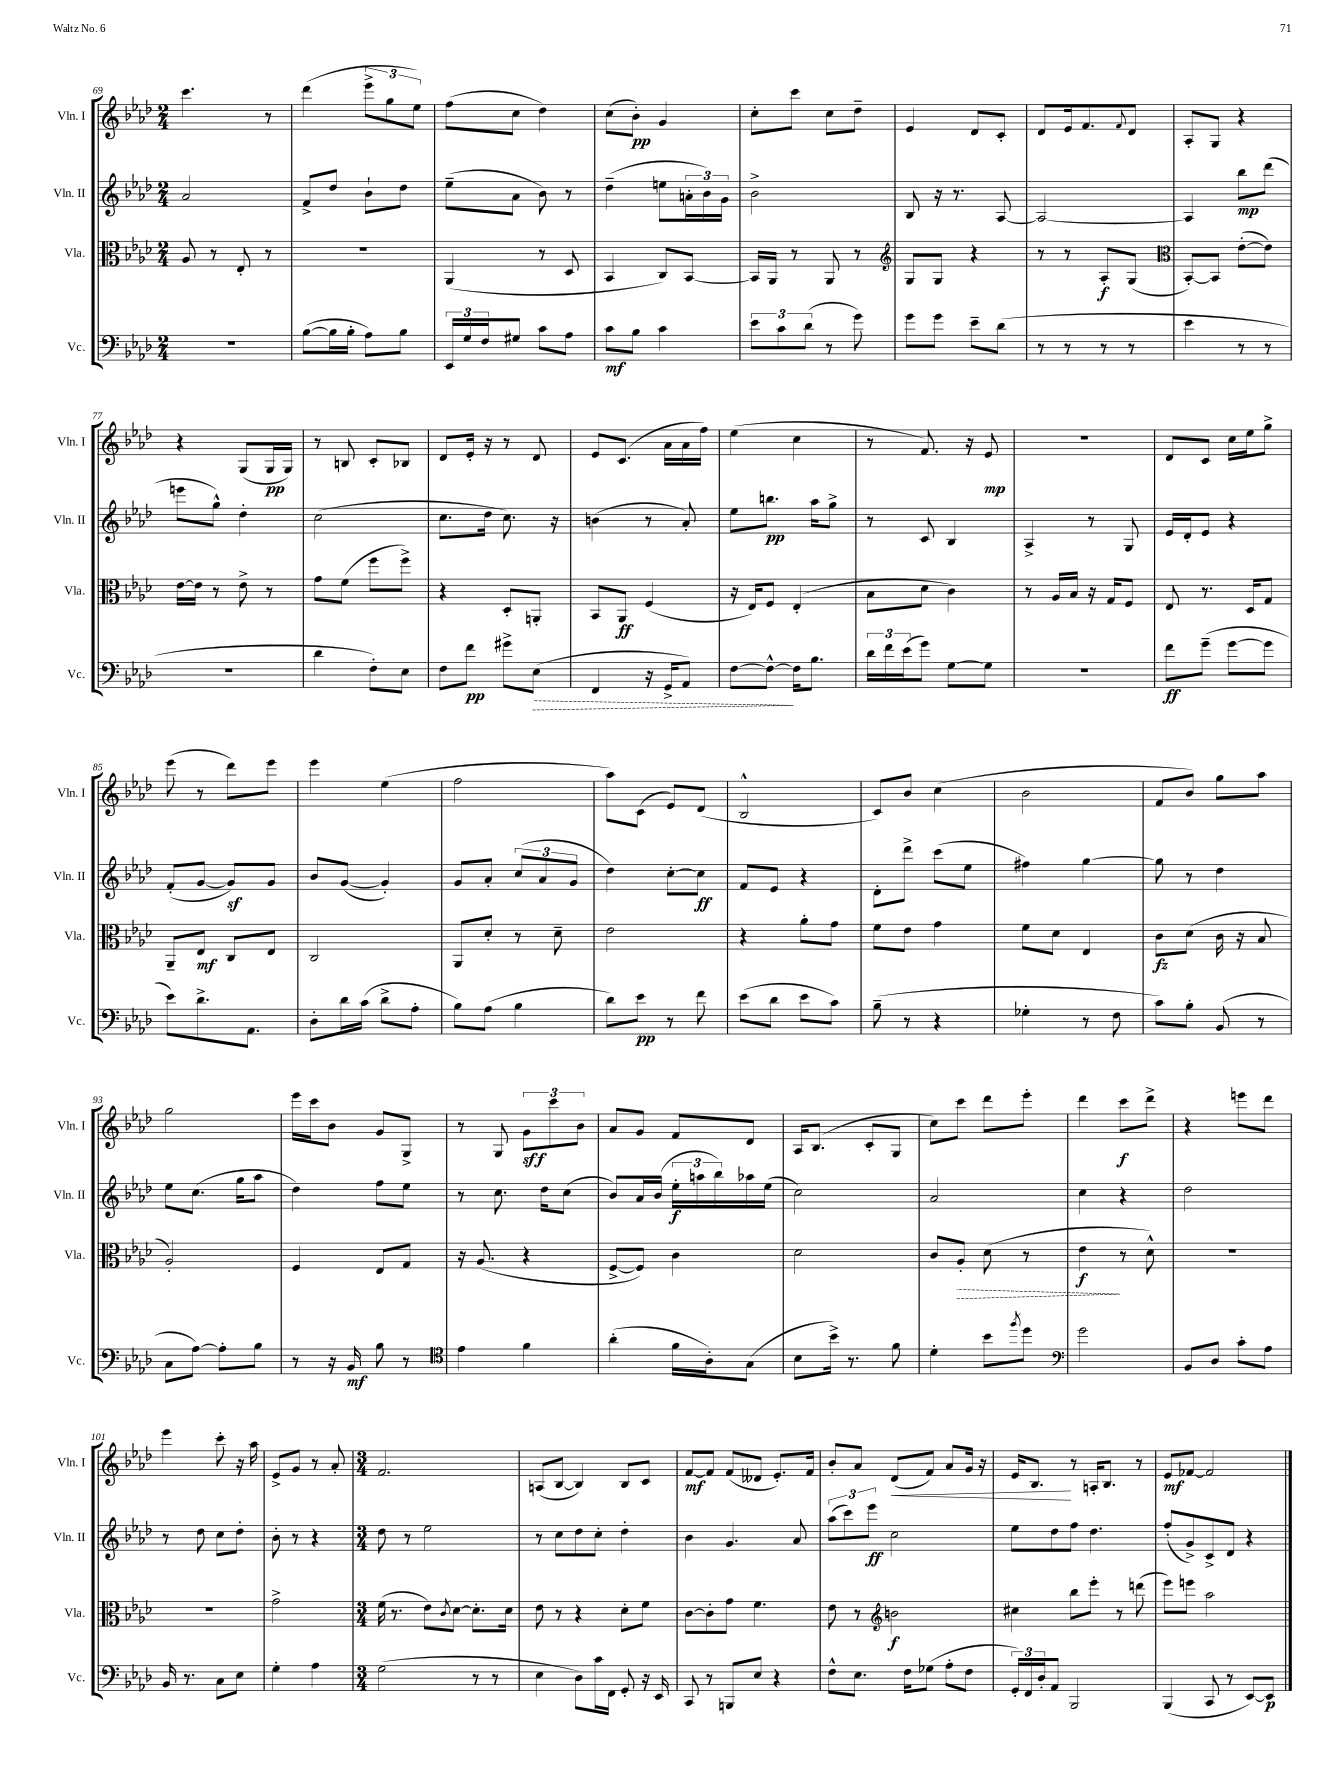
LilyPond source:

<<
\new StaffGroup <<
\new Staff = "s0" \with { instrumentName = "Vln. I" shortInstrumentName = "Vln. I" } {
    \clef treble \key aes \major \numericTimeSignature \time 2/4
    c'''4. r8 |
    des'''4( \tuplet 3/2 { ees'''8-> g''8 ees''8) } |
    f''8( c''8 des''4) |
    c''8( bes'8-.\pp) g'4 |
    c''8-. c'''8 c''8 des''8-- |
    ees'4 des'8 c'8-. |
    des'8 ees'16 f'8. \appoggiatura { f'8 } des'8 |
    aes8-. g8 r4 |
    r4 g8( g16\pp g16) |
    r8 b8 c'8-. bes8 |
    des'8 ees'16-. r16 r8 des'8 |
    ees'8 c'8.( aes'16 aes'16 f''16) |
    ees''4( c''4 |
    r8 f'8.) r16 ees'8\mp |
    r2 |
    des'8 c'8 c''16 ees''16 g''8-> |
    ees'''8( r8 des'''8) ees'''8 |
    ees'''4 ees''4( |
    f''2 |
    aes''8) c'8( ees'8) des'8( |
    bes2-^ |
    c'8) bes'8 c''4( |
    bes'2 |
    f'8 bes'8) g''8 aes''8 |
    g''2 |
    ees'''16 c'''16 bes'8 g'8 g8-> |
    r8 g8 \tuplet 3/2 { g'8\sff c'''8 bes'8 } |
    aes'8 g'8 f'8 des'8 |
    aes16 bes8.( c'8-. g8 |
    c''8) c'''8 des'''8 ees'''8-. |
    des'''4 c'''8\f des'''8-> |
    r4 e'''8 des'''8 |
    ees'''4 c'''8-. r16 aes''16 |
    ees'8-> g'8 r8 aes'8-. |
    \numericTimeSignature \time 3/4 f'2. |
    a8( bes8~ bes4) bes8 c'8 |
    f'8~\mf f'8 f'8( deses'8 ees'8.-.) f'16 |
    bes'8-. aes'8 des'8\<( f'8) aes'8 g'16 r16 |
    ees'16 bes8.\! r8 a16-. bes8. r8 |
    ees'8\mf fes'8~ fes'2 \bar "|." |
}
\new Staff = "s1" \with { instrumentName = "Vln. II" shortInstrumentName = "Vln. II" } {
    \clef treble \key aes \major \numericTimeSignature \time 2/4
    aes'2 |
    f'8-> des''8 bes'8-! des''8 |
    ees''8--( aes'8 bes'8) r8 |
    des''4--( e''8 \tuplet 3/2 { a'16-. bes'16) g'16 } |
    bes'2-> |
    bes8 r16 r8. aes8~ |
    aes2~ |
    aes4 bes''8\mp des'''8( |
    e'''8 g''8-^) des''4-. |
    c''2( |
    c''8. des''16 c''8.) r16 |
    b'4( r8 aes'8-.) |
    ees''8 b''8.\pp aes''16 g''8-> |
    r8 c'8 bes4 |
    aes4-> r8 g8 |
    ees'16 des'16-. ees'8 r4 |
    f'8-.( g'8~ g'8\sf) g'8 |
    bes'8 g'8~( g'4-.) |
    g'8 aes'8-. \tuplet 3/2 { c''8( aes'8 g'8 } |
    des''4) c''8~-. c''8\ff |
    f'8 ees'8 r4 |
    des'8-. des'''8-> c'''8( ees''8 |
    fis''4) g''4~ |
    g''8 r8 des''4 |
    ees''8 c''8.( g''16 aes''8 |
    des''4) f''8 ees''8 |
    r8 c''8. des''16 c''8( |
    bes'8) aes'16 bes'16( \tuplet 3/2 { ees''16-.\f a''16 bes''16) } aes''16 ees''16( |
    c''2) |
    aes'2 |
    c''4 r4 |
    des''2 |
    r8 des''8 c''8 des''8-. |
    bes'8-. r8 r4 |
    \numericTimeSignature \time 3/4 des''8 r8 ees''2 |
    r8 c''8 des''8 c''8-. des''4-. |
    bes'4 g'4. aes'8 |
    \tuplet 3/2 { aes''8( c'''8) ees'''8\ff } c''2 |
    ees''8 des''8 f''8 des''4. |
    f''8-.( g'8->) c'8-> des'8 r4 \bar "|." |
}
\new Staff = "s2" \with { instrumentName = "Vla." shortInstrumentName = "Vla." } {
    \clef alto \key aes \major \numericTimeSignature \time 2/4
    aes8 r8 ees8-. r8 |
    R2 |
    aes,4( r8 des8 |
    bes,4 c8) bes,8~ |
    bes,16 aes,16 r8 aes,8 r8 |
    \clef treble g8 g8 r4 |
    r8 r8 aes8-.\f g8( |
    \clef alto bes,8~-.) bes,8 ees'8~-.( ees'8) |
    ees'16~ ees'16 r8 ees'8-> r8 |
    g'8 f'8( f''8 f''8->) |
    r4 des8-. a,8-. |
    bes,8 aes,8\ff f4( |
    r16 ees16) f8 ees4-.( |
    bes8 des'8 c'4) |
    r8 aes16 bes16 r16 g16 f8 |
    ees8 r8. des16 g8 |
    aes,8-- ees8\mf c8 ees8 |
    c2 |
    aes,8 des'8-. r8 des'8-- |
    ees'2 |
    r4 aes'8-. g'8 |
    f'8 ees'8 g'4 |
    f'8 des'8 ees4 |
    c'8\fz des'8( c'16 r16 bes8 |
    aes2-.) |
    f4 ees8 g8 |
    r16 aes8.( r4 |
    f8~-> f8) c'4 |
    des'2 |
    c'8 \once \override Hairpin.style = #'dashed-line aes8-.\> des'8( r8 |
    ees'4\f\! r8 des'8-^) |
    R2 |
    R2 |
    g'2-> |
    \numericTimeSignature \time 3/4 f'16( r8. ees'8) \acciaccatura { c'8 } des'8~ des'8.-. des'16 |
    ees'8 r8 r4 des'8-. f'8 |
    c'8~ c'8-. g'8 f'4. |
    ees'8 r8 \clef treble b'2\f |
    cis''4 bes''8 ees'''8-. r8 d'''8( |
    ees'''8) e'''8 aes''2 \bar "|." |
}
\new Staff = "s3" \with { instrumentName = "Vc." shortInstrumentName = "Vc." } {
    \clef bass \key aes \major \numericTimeSignature \time 2/4
    R2 |
    bes8~( bes16 bes16-. aes8) bes8 |
    \tuplet 3/2 { ees,16 g16 f16 } gis8 c'8 aes8 |
    c'8\mf bes8 c'4 |
    \tuplet 3/2 { ees'8 c'8 des'8( } r8 g'8) |
    g'8 g'8 ees'8-- des'8( |
    r8 r8 r8 r8 |
    ees'4 r8 r8 |
    r2 |
    des'4 f8-.) ees8 |
    f8 f'8\pp gis'8-> \once \override Hairpin.style = #'dashed-line ees8\>( |
    f,4 r16 g,16-> aes,8) |
    f8~ f8~-^\! f16 bes8. |
    \tuplet 3/2 { des'16 f'16 ees'16( } g'8) g8~ g8 |
    r2 |
    f'8\ff g'8--( g'8~ g'8 |
    ees'8) des'8.-> aes,8. |
    des8-. des'16 c'16( des'8-> aes8-. |
    bes8) aes8( bes4 |
    des'8) ees'8\pp r8 f'8 |
    ees'8( des'8 ees'8 c'8) |
    bes8--( r8 r4 |
    ges4-. r8 f8 |
    c'8) bes8-. bes,8( r8 |
    c8 aes8~) aes8-. bes8 |
    r8 r16 bes,16\mf bes8 r8 |
    \clef tenor ees'4 f'4 |
    aes'4-.( f'16 aes16-.) g8( |
    bes8 bes'16->) r8. f'8 |
    des'4-. bes'8 \acciaccatura { f''8 } des''8 |
    \clef bass g'2 |
    bes,8 des8 c'8-. aes8 |
    bes,16 r8. c8 ees8 |
    g4-. aes4 |
    \numericTimeSignature \time 3/4 g2( r8 r8 |
    ees4 des8) c'16 f,16 g,8-. r16 ees,16 |
    c,8 r8 b,,8 ees8 r4 |
    f8-^ ees8. f16 ges8( aes8-. f8 |
    \tuplet 3/2 { g,16-.) f,16 des16-. } aes,8 bes,,2 |
    bes,,4( c,8 r8 ees,8~) ees,8\p \bar "|." |
}
>>
>>
\layout { \context { \Score currentBarNumber = #69 } }
